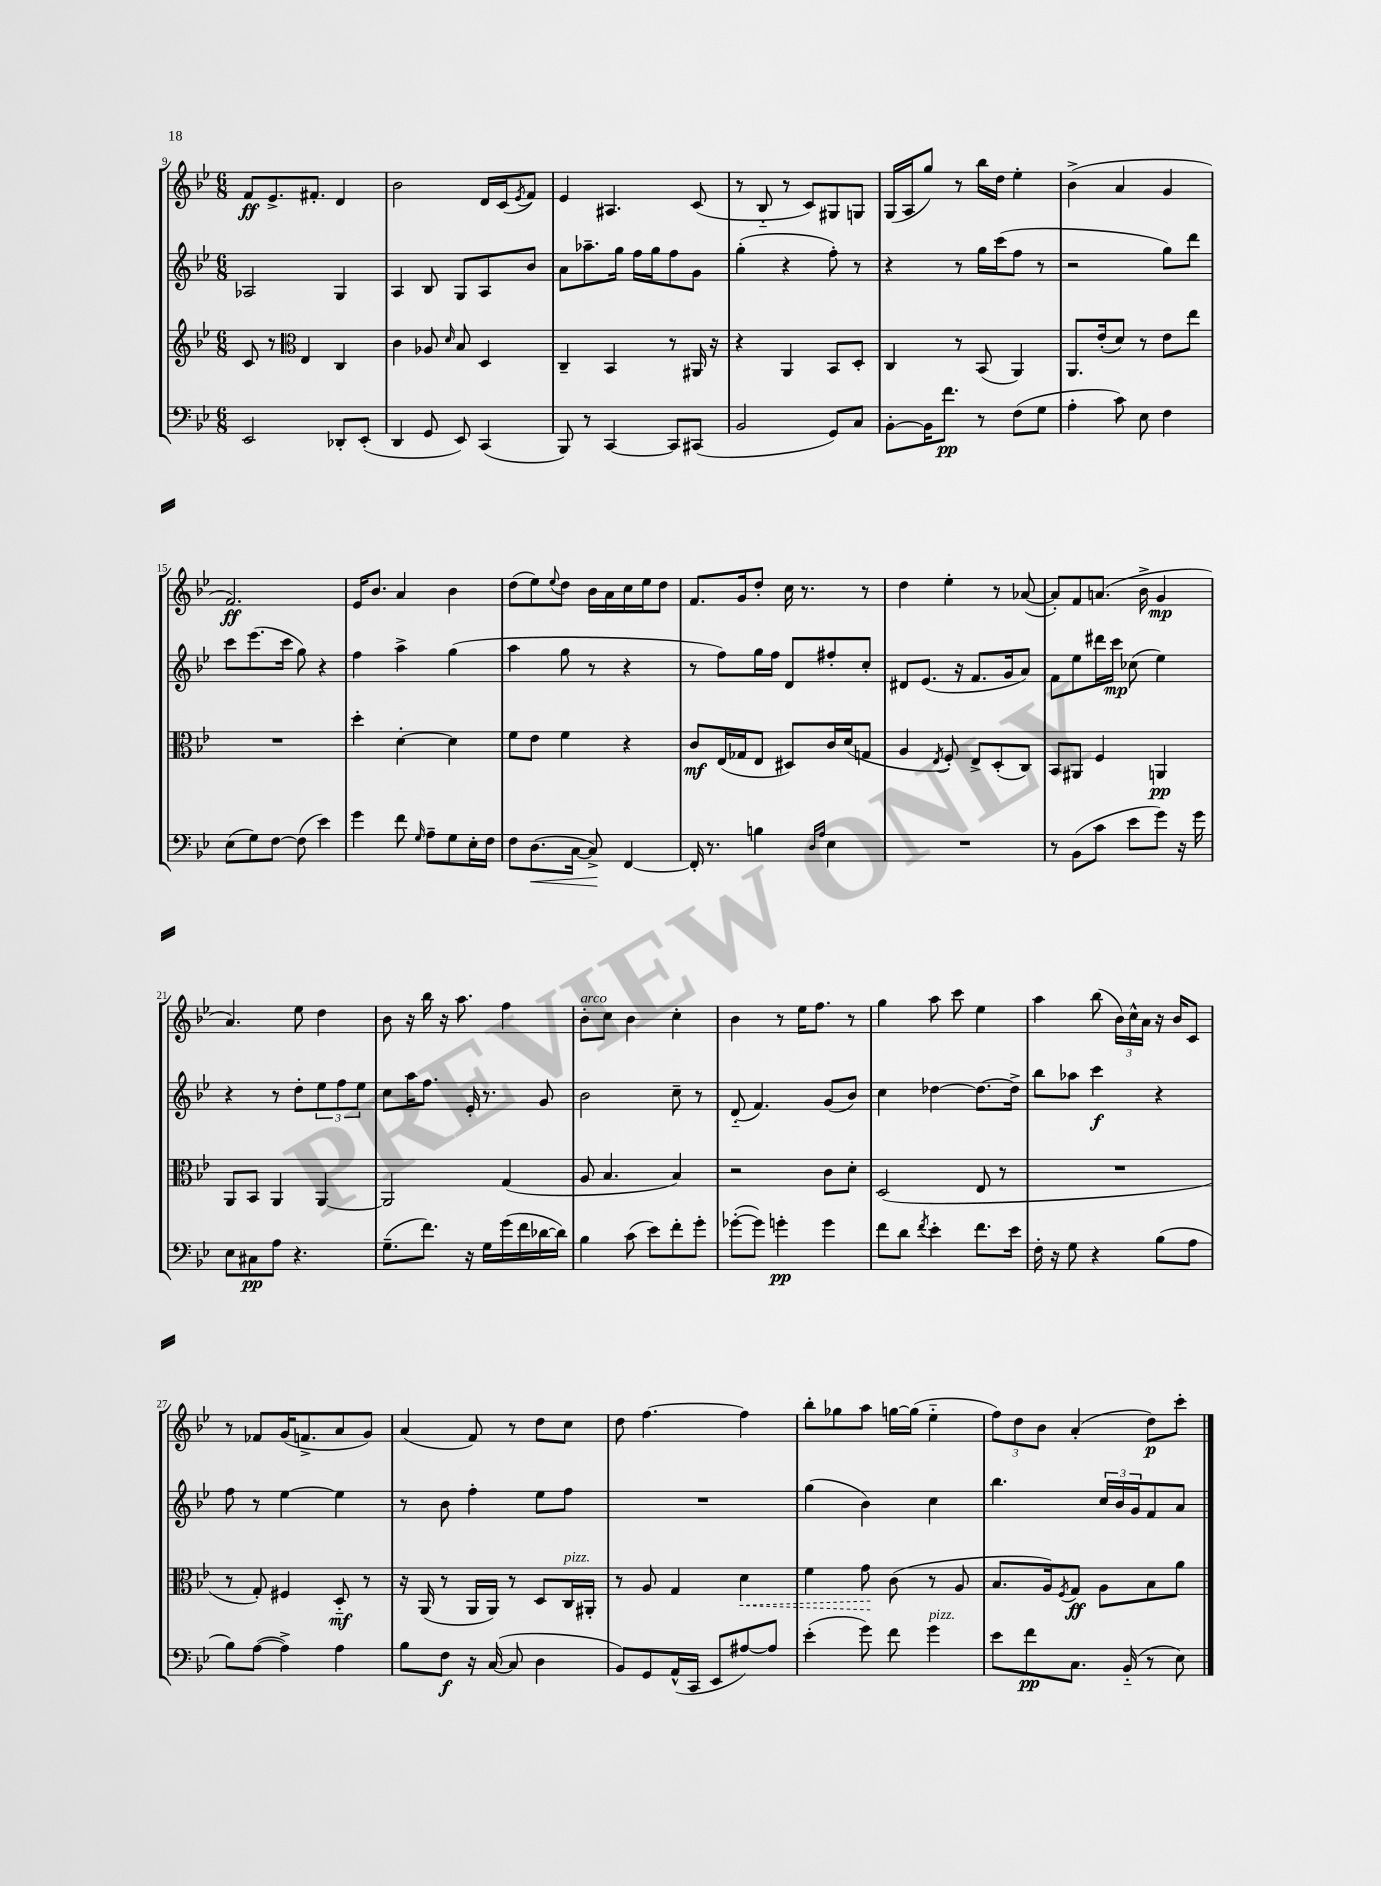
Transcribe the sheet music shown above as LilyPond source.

<<
\new StaffGroup <<
\new Staff = "s0" {
    \clef treble \key bes \major \numericTimeSignature \time 6/8
    f'8\ff ees'8.-> fis'8.-. d'4 |
    bes'2 d'16 c'16( \acciaccatura { ees'8 } f'8) |
    ees'4 ais4. c'8( |
    r8 bes8-_ r8 c'8) gis8 g8 |
    g16( a16 g''8) r8 bes''16 d''16 ees''4-. |
    bes'4->( a'4 g'4 |
    f'2.\ff) |
    ees'16 bes'8. a'4 bes'4 |
    d''8( ees''8) \appoggiatura { ees''8 } d''8 bes'16 a'16 c''16 ees''16 d''8 |
    f'8. g'16 d''8-. c''16 r8. r8 |
    d''4 ees''4-. r8 aes'8~( |
    aes'8-.) f'8 a'8.( bes'16-> g'4\mp |
    a'4.) ees''8 d''4 |
    bes'8 r16 bes''16 r16 a''8. f''4 |
    bes'8-.^\markup { \italic "arco" } c''8 bes'4 c''4-. |
    bes'4 r8 ees''16 f''8. r8 |
    g''4 a''8 c'''8 ees''4 |
    a''4 bes''8( \tuplet 3/2 { bes'16) c''16-^ a'16 } r16 bes'16 c'8 |
    r8 fes'8 g'16( f'8.-> a'8 g'8) |
    a'4( f'8) r8 d''8 c''8 |
    d''8 f''4.~ f''4 |
    bes''8-. ges''8 a''8 g''16~ g''16( ees''4-_ |
    \tuplet 3/2 { f''8) d''8 bes'8 } a'4-.( d''8\p) c'''8-. \bar "|." |
}
\new Staff = "s1" {
    \clef treble \key bes \major \numericTimeSignature \time 6/8
    aes2 g4 |
    a4 bes8 g8 a8 bes'8 |
    a'8 aes''8.-- g''16 f''16 g''16 f''8 g'8 |
    g''4-.( r4 f''8-.) r8 |
    r4 r8 g''16 c'''16( f''8 r8 |
    r2 g''8) d'''8 |
    c'''8 ees'''8.( c'''16 g''8) r4 |
    f''4 a''4-> g''4( |
    a''4 g''8 r8 r4 |
    r8 f''8) g''16 f''16 d'8 fis''8-. c''8-. |
    dis'8 ees'8.( r16 f'8. g'16 a'8) |
    f'8 ees''8 dis'''16 c'''16\mp ces''8( ees''4) |
    r4 r8 d''8-. \tuplet 3/2 { ees''8 f''8 ees''8 } |
    c''8 a''16 f''8. ees'16-. r8. g'8 |
    bes'2 c''8-- r8 |
    d'8-_( f'4.) g'8( bes'8) |
    c''4 des''4~ des''8.~ des''16-> |
    bes''8 aes''8 c'''4\f r4 |
    f''8 r8 ees''4~ ees''4 |
    r8 bes'8 f''4-. ees''8 f''8 |
    R2. |
    g''4( bes'4) c''4 |
    bes''4. \tuplet 3/2 { c''16 bes'16 g'16 } f'8 a'8 \bar "|." |
}
\new Staff = "s2" {
    \clef treble \key bes \major \numericTimeSignature \time 6/8
    c'8 r8 \clef alto ees4 c4 |
    c'4 aes8 \grace { d'16 } bes8 d4 |
    c4-- bes,4 r8 ais,16 r16 |
    r4 a,4 bes,8 d8-. |
    c4 r8 bes,8( a,4) |
    a,8. ees'16-.( d'8) r8 ees'8 ees''8 |
    R2. |
    d''4-. d'4~-. d'4 |
    f'8 ees'8 f'4 r4 |
    c'8\mf ees16( ges16 ees8 dis8) c'16 d'16( g8 |
    a4 \acciaccatura { ees8 } f8-.) ees8-> d8-.( c8) |
    bes,8 ais,8 f4 a,4\pp |
    a,8 bes,8 a,4 a,4~ |
    a,2 g4( |
    a8 bes4. bes4) |
    r2 c'8 d'8-. |
    d2( ees8 r8 |
    R2. |
    r8 g8-.) fis4 d8-_\mf r8 |
    r16 a,16( r8 a,16 a,16) r8 d8 c16^\markup { \italic "pizz." } ais,16-. |
    r8 a8 g4 \once \override Hairpin.style = #'dashed-line d'4\< |
    f'4 g'8\! c'8( r8 a8 |
    bes8. a16) \acciaccatura { f8 } g8\ff a8 bes8 a'8 \bar "|." |
}
\new Staff = "s3" {
    \clef bass \key bes \major \numericTimeSignature \time 6/8
    ees,2 des,8-. ees,8-.( |
    d,4 g,8 ees,8) c,4( |
    bes,,8) r8 c,4~ c,8 cis,8( |
    bes,2 g,8) c8 |
    bes,8~-. bes,16 f'8.\pp r8 f8( g8 |
    a4-. c'8) ees8 f4 |
    ees8( g8) f8~ f8( ees'4) |
    g'4 f'8 \grace { g16 } a8-- g8 ees16-. f16 |
    f8 d8.\<( c16~ c8->\!) f,4~ |
    f,16-. r8. b4 \grace { d16 a16 } ees4 |
    R2. |
    r8 bes,8( c'8 ees'8 g'8) r16 g'16 |
    ees8 cis8\pp a8 r4. |
    g8.--( f'8.) r16 g16 g'16( f'16 des'16~ des'16) |
    bes4 c'8( ees'8) f'8-. g'8-. |
    ges'8~-.( ges'8) g'4-.\pp g'4 |
    f'8 d'8 \acciaccatura { f'8 } ees'4-. f'8. ees'16 |
    f16-. r16 g8 r4 bes8( a8 |
    bes8) a8~( a4->) a4 |
    bes8 f8\f r16 c16~( c8 d4 |
    bes,8) g,8 a,16-^( c,16 ees,8 ais8~) ais8 |
    ees'4-.( g'8) f'8 g'4^\markup { \italic "pizz." } |
    ees'8 f'8\pp c8. bes,16-_( r8 ees8) \bar "|." |
}
>>
>>
\layout { \context { \Score currentBarNumber = #9 } }
